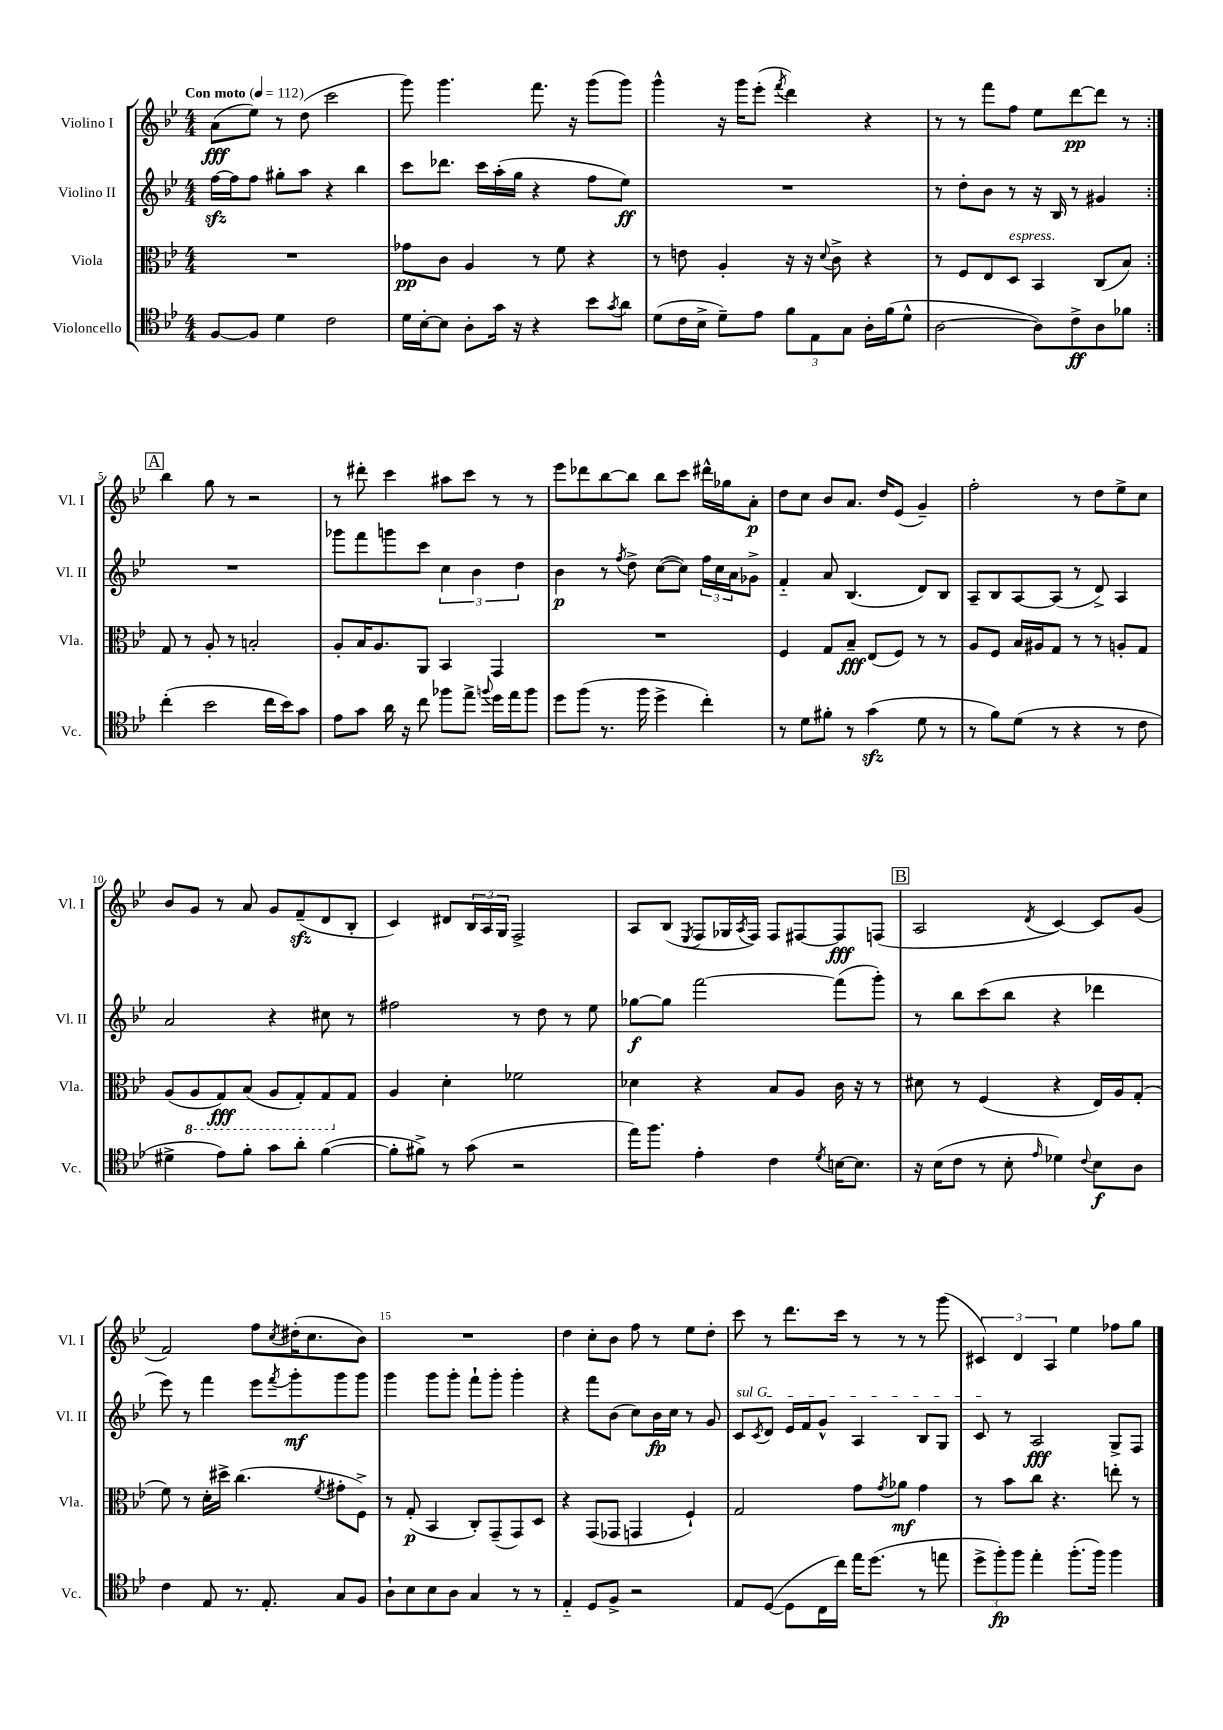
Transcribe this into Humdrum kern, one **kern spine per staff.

**kern	**dynam	**kern	**dynam	**kern	**dynam	**kern	**dynam
*part4	*part4	*part3	*part3	*part2	*part2	*part1	*part1
*staff4	*staff4	*staff3	*staff3	*staff2	*staff2	*staff1	*staff1
*I"Violoncello	*	*I"Viola	*	*I"Violino II	*	*I"Violino I	*
*I'Vc.	*	*I'Vla.	*	*I'Vl. II	*	*I'Vl. I	*
*clefC4	*	*clefC3	*	*clefG2	*	*clefG2	*
*k[b-e-]	*	*k[b-e-]	*	*k[b-e-]	*	*k[b-e-]	*
*M4/4	*	*M4/4	*	*M4/4	*	*M4/4	*
*MM112	*	*MM112	*	*MM112	*	*MM112	*
=1	=1	=1	=1	=1	=1	=1	=1
!	!	!	!	!	!	!LO:TX:a:B:t=Con moto	!
[8F/L	.	1r	.	[16ffzz\LL	.	(8a\L	fff
.	.	.	.	16ff\J]	.	.	.
8F/J]	.	.	.	8ff\J	.	8ee-\J)	.
4d\	.	.	.	8gg#X'\L	.	8r	.
.	.	.	.	8aa\J	.	(8dd\	.
2c\	.	.	.	4r	.	2ccc\	.
.	.	.	.	4bb-\	.	.	.
=2	=2	=2	=2	=2	=2	=2	=2
16d\LL	.	8g-X\L	pp	8ccc\L	.	8ggg\)	.
[16B-'\J	.	.	.	.	.	.	.
8B-\J]	.	8c\J	.	8.ddd-X\J	.	4.ggg\	.
8A'\L	.	4A/	.	.	.	.	.
.	.	.	.	16ccc\LL	.	.	.
16g\Jk	.	.	.	(16aa'\	.	.	.
16r	.	.	.	16gg\JJ	.	.	.
4r	.	8r	.	4r	.	8.fff\	.
.	.	8f\	.	.	.	.	.
.	.	.	.	.	.	16r	.
8b-\L	.	4r	.	8ff\L	.	(8ggg\L	.
8qg/	.	.	.	.	.	.	.
8a\J	.	.	.	8ee-\J)	ff	8ggg\J)	.
=3	=3	=3	=3	=3	=3	=3	=3
(8d\L	.	8r	.	1r	.	4ggg^^\	.
16c\L	.	8en\	.	.	.	.	.
16B-^\JJ	.	.	.	.	.	.	.
8d~\L)	.	4A'/	.	.	.	16r	.
.	.	.	.	.	.	16ggg\KL	.
8e-\J	.	.	.	.	.	(8eee-'\J	.
.	.	.	.	.	.	8qfff/	.
12f\L	.	16r	.	.	.	4ddd\)	.
.	.	16r	.	.	.	.	.
12E-\	.	.	.	.	.	.	.
.	.	8qqd/	.	.	.	.	.
.	.	8c^\	.	.	.	.	.
12G\J	.	.	.	.	.	.	.
16A'\LL	.	4r	.	.	.	4r	.
(16f\J	.	.	.	.	.	.	.
8d^^\J	.	.	.	.	.	.	.
=4	=4	=4	=4	=4	=4	=4	=4
[2A\	.	8r	.	8r	.	8r	.
.	.	8F/L	.	8dd'\L	.	8r	.
.	.	8E-/	.	8b-\J	.	8fff\L	.
!	!	!LO:TX:a:i:t=espress.	!	!	!	!	!
.	.	8D/J	.	8r	.	8ff\J	.
8A\L])	.	4BB-/	.	16r	.	8ee-\L	.
.	.	.	.	16B-/	.	.	.
8c^\	ff	.	.	8r	.	[8ddd\	pp
8A\	.	(8C/L	.	4g#X/	.	8ddd\J]	.
8f-X\J	.	8B-/J)	.	.	.	8r	.
!!LO:LB:g=z
!!LO:REH:place=s1:t=A
=5:|!	=5:|!	=5:|!	=5:|!	=5:|!	=5:|!	=5:|!	=5:|!
(4cc'\	.	8G/	.	1r	.	4bb-\	.
.	.	8r	.	.	.	.	.
2b-\	.	8A'/	.	.	.	8gg\	.
.	.	8r	.	.	.	8r	.
.	.	2Bn'/	.	.	.	2r	.
16cc\LL	.	.	.	.	.	.	.
16b-\J)	.	.	.	.	.	.	.
8g\J	.	.	.	.	.	.	.
=6	=6	=6	=6	=6	=6	=6	=6
8e-\L	.	8A'/L	.	8ggg-X\L	.	8r	.
8g\J	.	16B-/K	.	8fff\	.	8ddd#X'\	.
.	.	8.A/	.	.	.	.	.
16a\	.	.	.	8gggn\	.	4ccc\	.
16r	.	.	.	.	.	.	.
8cc\	.	8AA/J	.	8ccc\J	.	.	.
8ff-X\L	.	4BB-/	.	6cc\	.	8aa#X\L	.
8ee-^\J	.	.	.	.	.	8ccc\J	.
.	.	.	.	6b-\	.	.	.
8qqffn/	.	.	.	.	.	.	.
16dd\LL	.	4GG/	.	.	.	8r	.
16ee-\J	.	.	.	.	.	.	.
.	.	.	.	6dd\	.	.	.
8ff\J	.	.	.	.	.	8r	.
=7	=7	=7	=7	=7	=7	=7	=7
8dd\L	.	1r	.	4b-\	p	8eee-\L	.
(8ff\J	.	.	.	.	.	8ddd-X\	.
8.r	.	.	.	8r	.	[8bb-\	.
.	.	.	.	8qff/	.	.	.
.	.	.	.	8dd^\	.	8bb-\J]	.
16ff\	.	.	.	.	.	.	.
4dd^\	.	.	.	([8cc\L	.	8bb-\L	.
.	.	.	.	8cc\J])	.	8ccc\J	.
4cc'\)	.	.	.	24ff\LL	.	16ddd#X^^\LL	.
.	.	.	.	24cc\	.	.	.
.	.	.	.	.	.	16gg-X\J	.
.	.	.	.	24a\J	.	.	.
.	.	.	.	8g-X^\J	.	8a'\J	p
=8	=8	=8	=8	=8	=8	=8	=8
8r	.	4F/	.	4f/	.	8dd\L	.
8d\L	.	.	.	.	.	8cc\J	.
8f#X'\J	.	8G/L	.	8a/	.	8b-/L	.
8r	.	8B-~/J	fff	(4.B-/	.	8.a/J	.
(4gzz\	.	(8E-/L	.	.	.	.	.
.	.	.	.	.	.	16dd/KL	.
.	.	8F/J)	.	.	.	(8e-/J	.
8d\	.	8r	.	8d/L)	.	4g~/)	.
8r	.	8r	.	8B-/J	.	.	.
=9	=9	=9	=9	=9	=9	=9	=9
8r	.	8A/L	.	8A~/L	.	2ff'\	.
8f\L)	.	8F/J	.	8B-/	.	.	.
(8d\J	.	16B-/LL	.	[8A/	.	.	.
.	.	16A#X/J	.	.	.	.	.
8r	.	8G/J	.	(8A/J]	.	.	.
4r	.	8r	.	8r	.	8r	.
.	.	8r	.	8d^/)	.	8dd\L	.
8r	.	8An'/L	.	4A/	.	8ee-^\	.
8c\	.	8G/J	.	.	.	8cc\J	.
!!LO:LB:g=z
=10	=10	=10	=10	=10	=10	=10	=10
4d#X^\	.	(8A/L	.	2a/	.	8b-/L	.
*	*	*8ba	*	*	*	*	*
.	.	8AA/	.	.	.	8g/J	.
8e-\L)	.	8GG/)	fff	.	.	8r	.
8f'\J	.	(8BB-/J	.	.	.	8a/	.
8g\L	.	8AA/L	.	4r	.	8g/L	.
8a'\J	.	8GG'/)	.	.	.	(8fzz~/	.
([4f\	.	8GG/	.	8cc#X\	.	8d/	.
*	*	*X8ba	*	*	*	*	*
.	.	8G/J	.	8r	.	8B-'/J	.
=11	=11	=11	=11	=11	=11	=11	=11
8f'\L]	.	4A/	.	2ff#X\	.	4c/)	.
8f#X^\J)	.	.	.	.	.	.	.
8r	.	4d'\	.	.	.	8d#X/L	.
(8g\	.	.	.	.	.	24B-/L	.
.	.	.	.	.	.	24A/	.
.	.	.	.	.	.	24G/JJ	.
2r	.	2f-X\	.	8r	.	2F^/	.
.	.	.	.	8dd\	.	.	.
.	.	.	.	8r	.	.	.
.	.	.	.	8ee-\	.	.	.
=12	=12	=12	=12	=12	=12	=12	=12
16ee-\KL)	.	4d-X\	.	[8gg-X\L	f	8A/L	.
8.ff\J	.	.	.	.	.	.	.
.	.	.	.	8gg-\J]	.	(8B-/J	.
.	.	.	.	.	.	8qE-/	.
4e-'\	.	4r	.	[2fff\	.	8F/L	.
.	.	.	.	.	.	16G-X/L	.
.	.	.	.	.	.	8qA/	.
.	.	.	.	.	.	16F/JJ)	.
4c\	.	8B-/L	.	.	.	8F/L	.
.	.	8A/J	.	.	.	[8F#X/	.
8qd/	.	.	.	.	.	.	.
[16Bn\KL	.	16c\	.	(8fff\L]	.	8F#/]	fff
8.B\J]	.	16r	.	.	.	.	.
.	.	8r	.	8ggg'\J)	.	(8Fn/J	.
!!LO:REH:place=s1:t=B
=13	=13	=13	=13	=13	=13	=13	=13
16r	.	8d#X\	.	8r	.	2A/	.
(16B-\KL	.	.	.	.	.	.	.
8c\J	.	8r	.	8bb-\L	.	.	.
8r	.	(4F/	.	(8ccc\	.	.	.
8B-'\	.	.	.	8bb-\J	.	.	.
16qqe-/	.	.	.	.	.	8qd/	.
4d-X\)	.	4r	.	4r	.	[4c/)	.
8qqc/	.	.	.	.	.	.	.
8B-\L	f	16E-/LL)	.	4ddd-X\	.	8c/L]	.
.	.	16A/J	.	.	.	.	.
8A\J	.	(8G'/J	.	.	.	(8g/J	.
!!LO:LB:g=z
=14	=14	=14	=14	=14	=14	=14	=14
4c\	.	8f\)	.	8eee-\)	.	2f/)	.
.	.	8r	.	8r	.	.	.
8E-/	.	16d'\LL	.	4fff\	.	.	.
.	.	16dd#X^\JJ	.	.	.	.	.
8.r	.	(4.cc\	.	.	.	.	.
.	.	.	.	8eee-\L	.	8ff\L	.
8.E-'/	.	.	.	.	.	.	.
.	.	.	.	8qfff/	.	8qcc/	.
.	.	.	.	8ggg'\	mf	(16dd#X'\K	.
.	.	.	.	.	.	8.cc\	.
.	.	8qf/	.	.	.	.	.
8G/L	.	8g#X'\L	.	8ggg\	.	.	.
8F/J	.	8F^\J)	.	8ggg\J	.	8b-\J)	.
=15	=15	=15	=15	=15	=15	=15	=15
8A`\L	.	8r	.	4ggg\	.	1r	.
8B-\	.	(8G'/	p	.	.	.	.
8B-\	.	4BB-/	.	8ggg\L	.	.	.
8A\J	.	.	.	8ggg'\J	.	.	.
4G/	.	8C'/L)	.	8fff`\L	.	.	.
.	.	(8GG~/	.	8ggg'\J	.	.	.
8r	.	8GG/)	.	4ggg'\	.	.	.
8r	.	8D/J	.	.	.	.	.
=16	=16	=16	=16	=16	=16	=16	=16
4E-/	.	4r	.	4r	.	4dd\	.
8D/L	.	(8GG/L	.	8fff\L	.	8cc'\L	.
8F^/J	.	8GG-X/J	.	(8b-\J	.	8b-\J	.
2r	.	4GGn/	.	8cc\L)	.	8ff\	.
.	.	.	.	16b-\L	fp	8r	.
.	.	.	.	16cc\JJ	.	.	.
.	.	4F`/)	.	8r	.	8ee-\L	.
.	.	.	.	8g/	.	8dd'\J	.
=17	=17	=17	=17	=17	=17	=17	=17
!	!	!	!	!LO:TX:a:i:t=sul G	!	!	!
8E-/L	.	2G/	.	8c/L	.	8ccc\	.
.	.	.	.	8qc/	.	.	.
([8D/J	.	.	.	8d/J	.	8r	.
8D\L]	.	.	.	16e-/LL	.	8.ddd\L	.
.	.	.	.	16f/J	.	.	.
16C\L	.	.	.	8g^^/J	.	.	.
16cc\JJ)	.	.	.	.	.	16ccc\Jk	.
16ee-\KL	.	8g\L	.	4A/	.	8r	.
(8.dd\J	.	.	.	.	.	.	.
.	.	8qg/	.	.	.	.	.
.	.	8a-X\J	mf	.	.	8r	.
8r	.	4g\	.	8B-/L	.	8r	.
8een\	.	.	.	8G/J	.	(8ggg\	.
=18	=18	=18	=18	=18	=18	=18	=18
12dd^\L	.	8r	.	8c/	.	6c#X/)	.
12ff'\)	fp	.	.	.	.	.	.
.	.	8b-\L	.	8r	.	.	.
12ff\J	.	.	.	.	.	6d/	.
4ee-'\	.	8cc\J	.	2A/	fff	.	.
.	.	.	.	.	.	6A/	.
.	.	4.r	.	.	.	.	.
(8.ff'\L	.	.	.	.	.	4ee-\	.
16ff\Jk)	.	.	.	.	.	.	.
4ff\	.	8een'\	.	8G^/L	.	8ff-X\L	.
.	.	8r	.	8F/J	.	8gg\J	.
==	==	==	==	==	==	==	==
*-	*-	*-	*-	*-	*-	*-	*-
